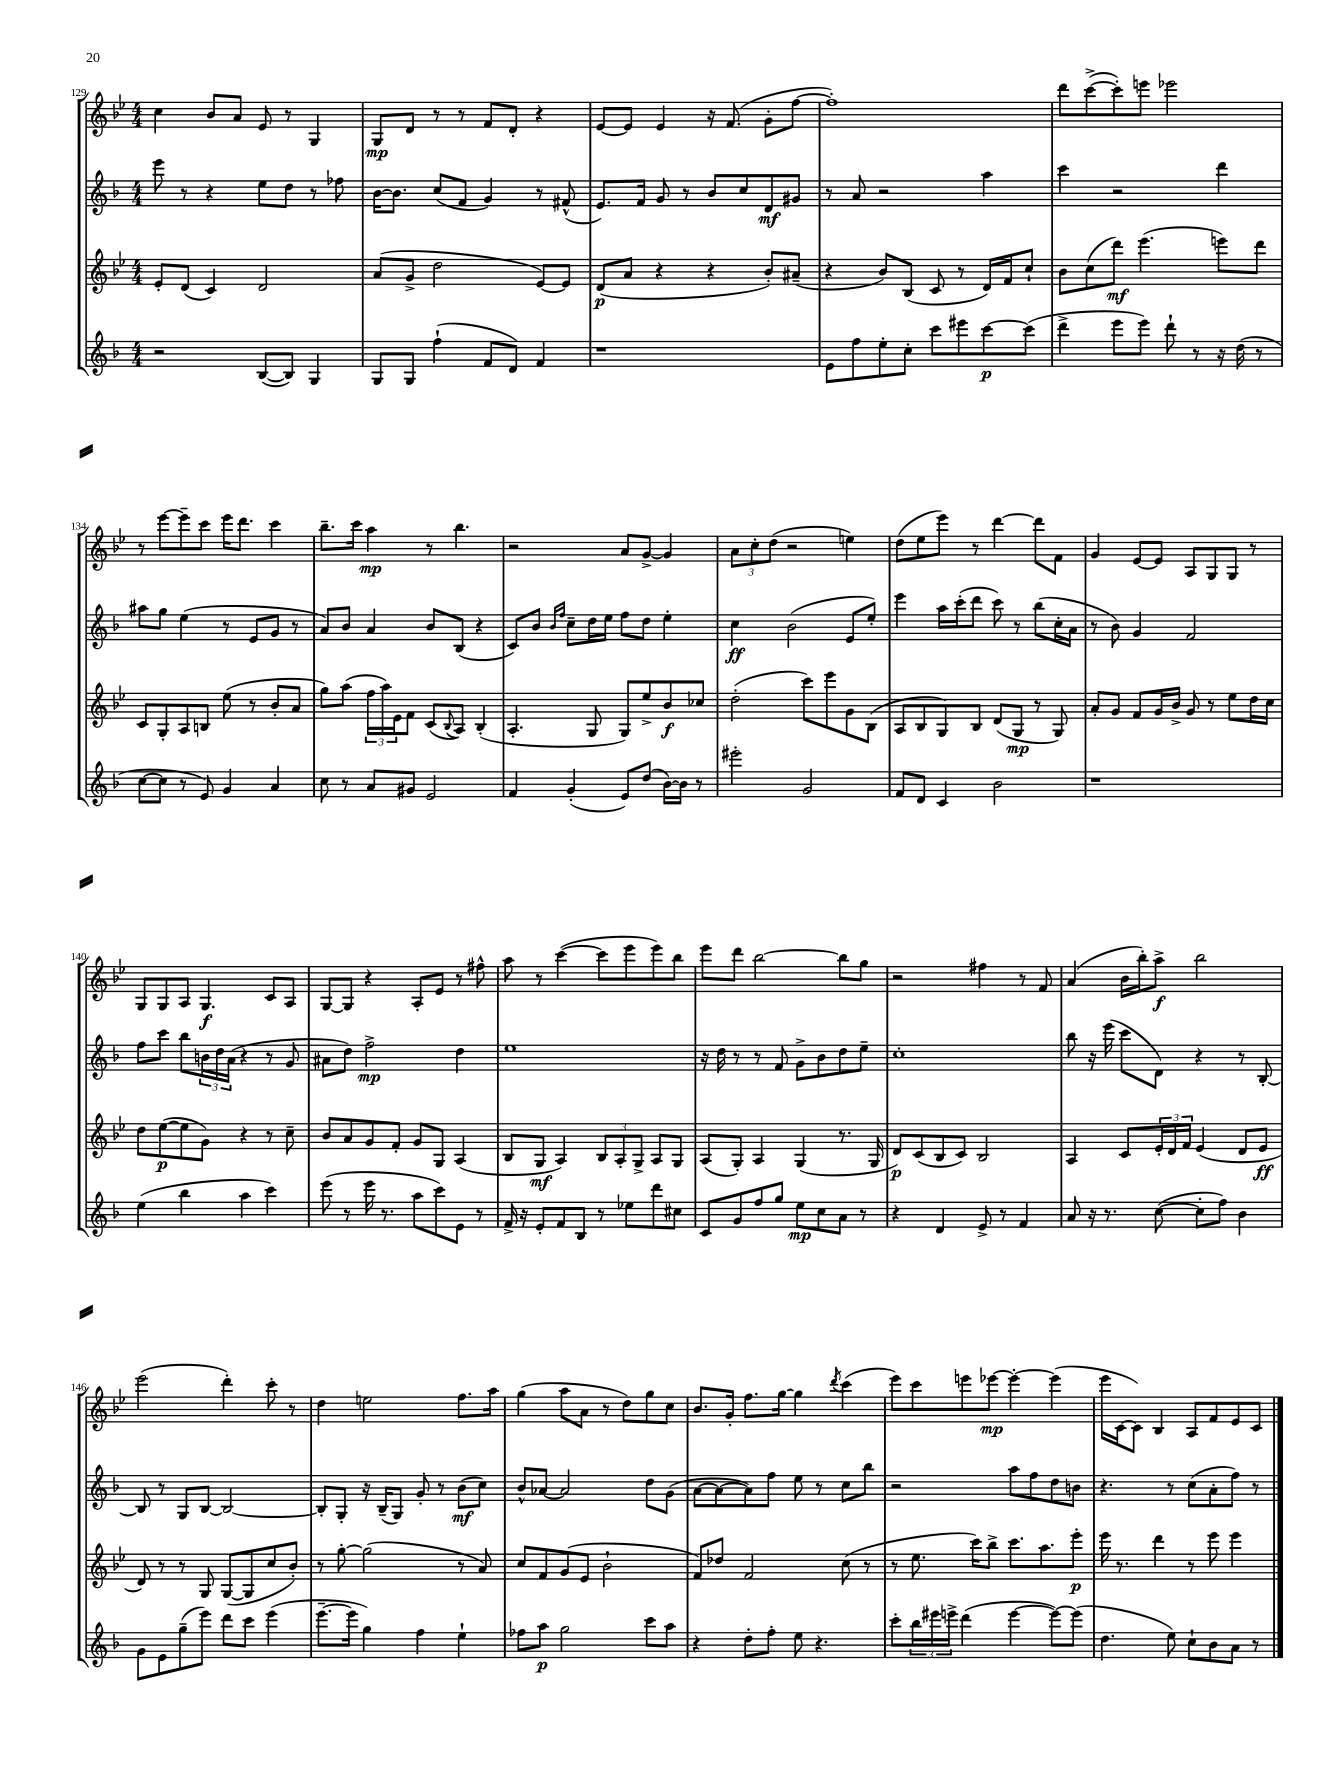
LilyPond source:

<<
\new StaffGroup <<
\new Staff = "s0" {
    \clef treble \key bes \major \numericTimeSignature \time 4/4
    c''4 bes'8 a'8 ees'8 r8 g4 |
    g8\mp d'8 r8 r8 f'8 d'8-. r4 |
    ees'8~ ees'8 ees'4 r16 f'8.( g'8-. f''8~ |
    f''1-.) |
    d'''8 c'''8~->( c'''8-.) e'''8 ees'''2 |
    r8 ees'''8~ ees'''8-- c'''8 ees'''16 d'''8. c'''4 |
    bes''8.-- c'''16 a''4\mp r8 bes''4. |
    r2 a'8 g'8~-> g'4 |
    \tuplet 3/2 { a'8 c''8-. d''8( } r2 e''4) |
    d''8( ees''8 ees'''8) r8 d'''4~ d'''8 f'8 |
    g'4 ees'8~ ees'8 a8 g8 g8 r8 |
    g8 g8 a8 g4.\f c'8 a8 |
    g8~ g8 r4 a8-. ees'8 r8 fis''8-^ |
    a''8 r8 c'''4~( c'''8 ees'''8 ees'''8) bes''8 |
    ees'''8 d'''8 bes''2~ bes''8 g''8 |
    r2 fis''4 r8 f'8 |
    a'4( bes'16 bes''16-.) a''8->\f bes''2 |
    ees'''2( d'''4-.) c'''8-. r8 |
    d''4 e''2 f''8. a''16 |
    g''4( a''8 a'8 r8 d''8) g''8 c''8 |
    bes'8. g'16-. f''8. g''16~ g''4 \acciaccatura { d'''8 } c'''4( |
    ees'''8) c'''8 e'''8 ees'''8~\mp ees'''4~-. ees'''4( |
    ees'''16 c'16~ c'8) bes4 a8 f'8 ees'8 c'8 \bar "|." |
}
\new Staff = "s1" {
    \clef treble \key f \major \numericTimeSignature \time 4/4
    e'''8 r8 r4 e''8 d''8 r8 fes''8 |
    bes'16~ bes'8. c''8( f'8 g'4) r8 fis'8-^( |
    e'8.) f'16 g'8 r8 bes'8 c''8 d'8\mf gis'8 |
    r8 a'8 r2 a''4 |
    c'''4 r2 d'''4 |
    ais''8 g''8 e''4( r8 e'8 g'8 r8 |
    a'8) bes'8 a'4 bes'8 bes8( r4 |
    c'8) bes'8 \grace { bes'16 f''16 } c''8-- d''16 e''16 f''8 d''8 e''4-. |
    c''4\ff bes'2( e'8 e''8-.) |
    e'''4 a''16 c'''16-.( d'''8 c'''8) r8 bes''8( c''16-. a'16 |
    r8 bes'8) g'4 f'2 |
    f''8 c'''8 bes''8 \tuplet 3/2 { b'16 d''16 a'16( } r4 r8 g'8 |
    ais'8 d''8) f''2->\mp d''4 |
    e''1 |
    r16 d''16 r8 r8 f'8 g'8-> bes'8 d''8 e''8-- |
    c''1-. |
    bes''8 r16 e'''16( c'''8 d'8) r4 r8 bes8~-. |
    bes8 r8 g8 bes8~ bes2~ |
    bes8-. g8-. r16 bes16--( g8) g'8-. r8 bes'8\mf( c''8) |
    bes'8-^ aes'8~ aes'2 d''8 g'8( |
    a'8~ a'8~ a'8) f''8 e''8 r8 c''8 bes''8 |
    r2 a''8 f''8 d''8 b'8 |
    r4. r8 c''8( a'8-. f''8) r8 \bar "|." |
}
\new Staff = "s2" {
    \clef treble \key bes \major \numericTimeSignature \time 4/4
    ees'8-. d'8( c'4) d'2 |
    a'8( g'8-> d''2 ees'8~) ees'8 |
    d'8\p( a'8 r4 r4 bes'8-.) ais'8--( |
    r4 bes'8) bes8( c'8 r8 d'16) f'16 c''8-! |
    bes'8 c''8( d'''8\mf) ees'''4.( e'''8) d'''8 |
    c'8 g8-. a8 b8 ees''8( r8 bes'8-. a'8 |
    g''8) a''8( \tuplet 3/2 { f''16 a''16) ees'16 } f'8 c'8( \appoggiatura { bes8 } a8) bes4-.( |
    a4.-. g8 g8) ees''8-> bes'8\f ces''8 |
    d''2-.( c'''8) ees'''8 g'8 bes8( |
    a8 bes8 g8) bes8 d'8( g8\mp r8 g8) |
    a'8-. g'8 f'8 g'16 bes'16-> g'8 r8 ees''8 d''16 c''16 |
    d''8 ees''8~\p( ees''8 g'8) r4 r8 c''8-- |
    bes'8 a'8 g'8 f'8-. g'8 g8 a4( |
    bes8 g8\mf a4) \tuplet 3/2 { bes8 a8-. g8-> } a8 g8 |
    a8( g8-.) a4 g4( r8. g16 |
    d'8\p) c'8( bes8 c'8) bes2 |
    a4 c'8 \tuplet 3/2 { ees'16-. d'16 f'16 } ees'4( d'8 ees'8\ff |
    d'8) r8 r8 g8 g8~( g8 c''8 bes'8-.) |
    r8 g''8~-. g''2( r8 a'8) |
    c''8 f'8 g'8( ees'8 bes'2-! |
    f'8) des''8 f'2 c''8( r8 |
    r8 ees''8. c'''16) bes''8-> c'''8. a''8. ees'''8-.\p |
    ees'''16 r8. d'''4 r8 ees'''8 ees'''4 \bar "|." |
}
\new Staff = "s3" {
    \clef treble \key f \major \numericTimeSignature \time 4/4
    r2 bes8~( bes8) g4 |
    g8 g8 f''4-!( f'8 d'8) f'4 |
    r1 |
    e'8 f''8 e''8-. c''8-. c'''8 eis'''8 c'''8~\p c'''8( |
    d'''4-> e'''8 e'''8) d'''8-! r8 r16 d''16( r8 |
    c''8~ c''8 r8 e'8) g'4 a'4 |
    c''8 r8 a'8 gis'8 e'2 |
    f'4 g'4-.( e'8) d''8( bes'16~) bes'16 r8 |
    eis'''2-. g'2 |
    f'8 d'8 c'4 bes'2 |
    r1 |
    e''4( bes''4 a''4 c'''4) |
    e'''8( r8 e'''16 r8. a''8 c'''8) e'8 r8 |
    f'16-> r16 e'8-. f'8 bes8 r8 ees''8 d'''8 cis''8 |
    c'8 g'8 f''8 g''8 e''8\mp c''8 a'8 r8 |
    r4 d'4 e'8-> r8 f'4 |
    a'8 r16 r8. c''8~( c''8-. f''8) bes'4 |
    g'8 e'8 g''8--( e'''8) d'''8 c'''8 e'''4( |
    e'''8.~-- e'''16 g''4) f''4 e''4-! |
    fes''8 a''8\p g''2 c'''8 a''8 |
    r4 d''8-. f''8-. e''8 r4. |
    c'''8-. \tuplet 3/2 { bes''16 eis'''16 e'''16-> } d'''4( e'''4~ e'''8~) e'''8( |
    d''4. e''8) c''8-! bes'8 a'8 r8 \bar "|." |
}
>>
>>
\layout { \context { \Score currentBarNumber = #129 } }
